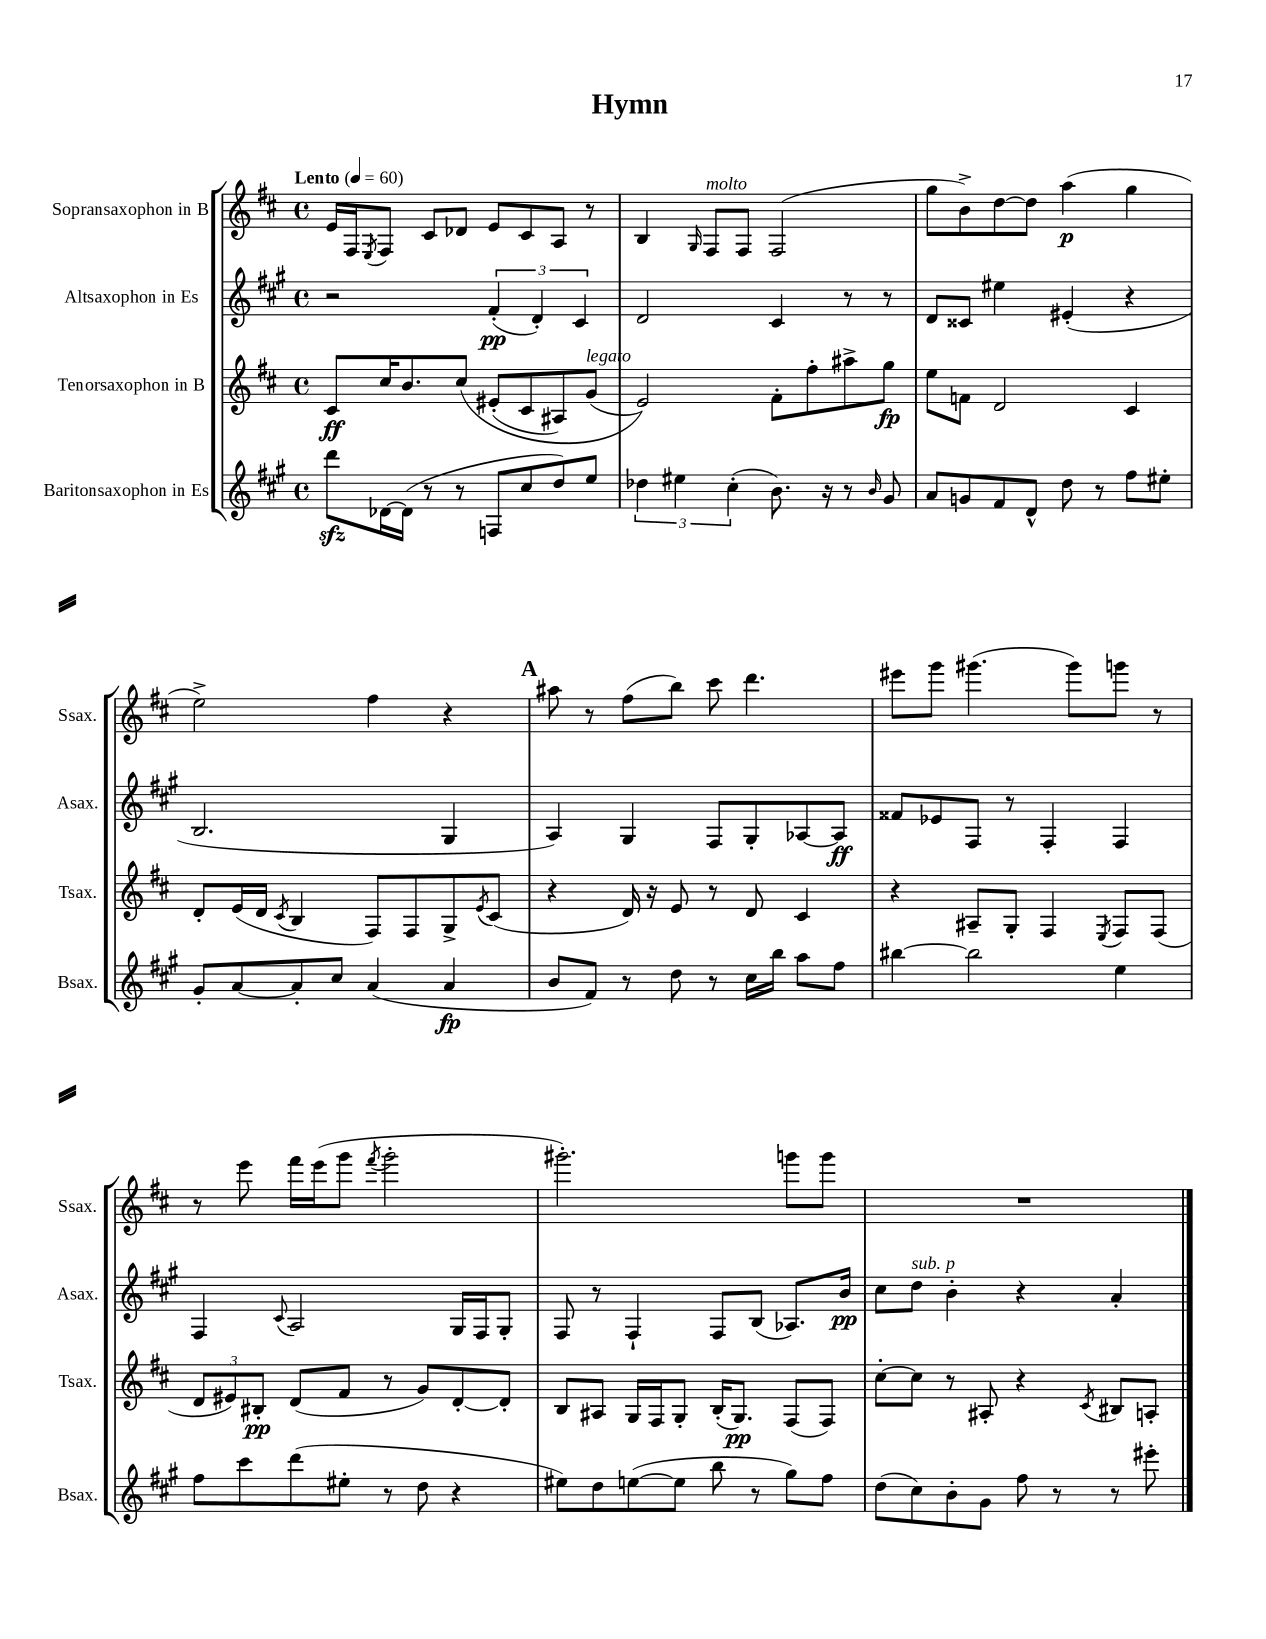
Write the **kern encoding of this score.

**kern	**kern	**kern	**kern
*staff4	*staff3	*staff2	*staff1
*clefG2	*clefG2	*clefG2	*clefG2
*k[f#c#g#]	*k[f#c#]	*k[f#c#g#]	*k[f#c#]
*M4/4	*M4/4	*M4/4	*M4/4
*met(c)	*met(c)	*met(c)	*met(c)
*MM60	*MM60	*MM60	*MM60
8ddd\L	8c#/L	2r	16e/LL
.	.	.	16F#/J
.	.	.	8qE/
[16d-\L	16cc#/K	.	8F#/J
(16d-\]JJ	8.b/	.	.
8r	.	.	8c#/L
8r	&(8cc#/J	.	8d-/J
8F/L	(8e#'/L	(6f#'/	8e/L
8cc#/	8c#/	.	8c#/
.	.	6d'/)	.
8dd/)	8A#/)	.	8A/J
.	.	6c#/	.
8ee/J	(8g/J	.	8r
=	=	=	=
6dd-\	2e/)&)	2d/	4B/
6ee#\	.	.	.
.	.	.	16qqG/
.	.	.	8F#/L
(6cc#'\	.	.	.
.	.	.	8F#/J
8.b\)	8f#'\L	4c#/	(2F#/
.	8ff#'\	.	.
16r	.	.	.
8r	8aa#^\	8r	.
16qqb/	.	.	.
8g#/	8gg\J	8r	.
=	=	=	=
8a/L	8ee\L	8d/L	8gg\L
8g/	8f\J	8c##/J	8b^\)
8f#/	2d/	4ee#\	[8dd\
8d^^/J	.	.	8dd\]J
8dd\	.	(4e#'/	(4aa\
8r	.	.	.
8ff#\L	4c#/	4r	4gg\
8ee#'\J	.	.	.
=	=	=	=
8g#'/L	8d'/L	2.B/	2ee^\)
[8a/	(16e/L	.	.
.	16d/JJ	.	.
.	8qc#/	.	.
8a'/]	4B/	.	.
8cc#/J	.	.	.
(4a/	8F#/L)	.	4ff#\
.	8F#/	.	.
4a/	8G^/	4G#/	4r
.	8qe/	.	.
.	(8c#/J	.	.
=	=	=	=
8b/L	4r	4A/)	8aa#\
8f#/J)	.	.	8r
8r	16d/)	4G#/	(8ff#\L
.	16r	.	.
8dd\	8e/	.	8bb\J)
8r	8r	8F#/L	8ccc#\
16cc#\LL	8d/	8G#'/	4.ddd\
16bb\JJ	.	.	.
8aa\L	4c#/	[8A-/	.
8ff#\J	.	8A-/]J	.
=	=	=	=
[4bb#\	4r	8f##/L	8eee#\L
.	.	8e-/	8ggg\J
2bb#\]	8A#~/L	8F#/J	(4.ggg#\
.	8G'/J	8r	.
.	4F#/	4F#'/	.
.	.	.	8ggg#\L)
.	8qE/	.	.
4ee\	8F#/L	4F#/	8ggg\J
.	(8F#/J	.	8r
=	=	=	=
8ff#\L	12d/L	4F#/	8r
.	12e#/)	.	.
8ccc#\	.	.	8eee\
.	12B#'/J	.	.
.	.	8qqc#/	.
(8ddd\	(8d/L	2A/	16fff#\LL
.	.	.	(16eee\J
8ee#'\J	8f#/J	.	8ggg\J
.	.	.	8qfff#/
8r	8r	.	2ggg'\
8dd\	8g/L)	.	.
4r	[8d'/	16G#/LL	.
.	.	16F#/J	.
.	8d'/]J	8G#'/J	.
=	=	=	=
8ee#\L)	8B/L	8F#/	2.ggg#'\)
8dd\	8A#/J	8r	.
([8ee\	16G/LL	4F#`/	.
.	16F#/J	.	.
8ee\]J	8G'/J	.	.
8bb\	(16B'/LK	8F#/L	.
.	8.G/J)	.	.
8r	.	(8B/J	.
8gg#\L)	(8F#/L	8.A-/L)	8ggg\L
8ff#\J	8F#/J)	.	8ggg\J
.	.	16b/Jk	.
=	=	=	=
(8dd\L	[8cc#'\L	8cc#\L	1r
8cc#\)	8cc#\]J	8dd\J	.
8b'\	8r	4b'\	.
8g#\J	8A#'/	.	.
8ff#\	4r	4r	.
8r	.	.	.
.	8qc#/	.	.
8r	8B#/L	4a'/	.
8eee#'\	8A'/J	.	.
==	==	==	==
*-	*-	*-	*-
